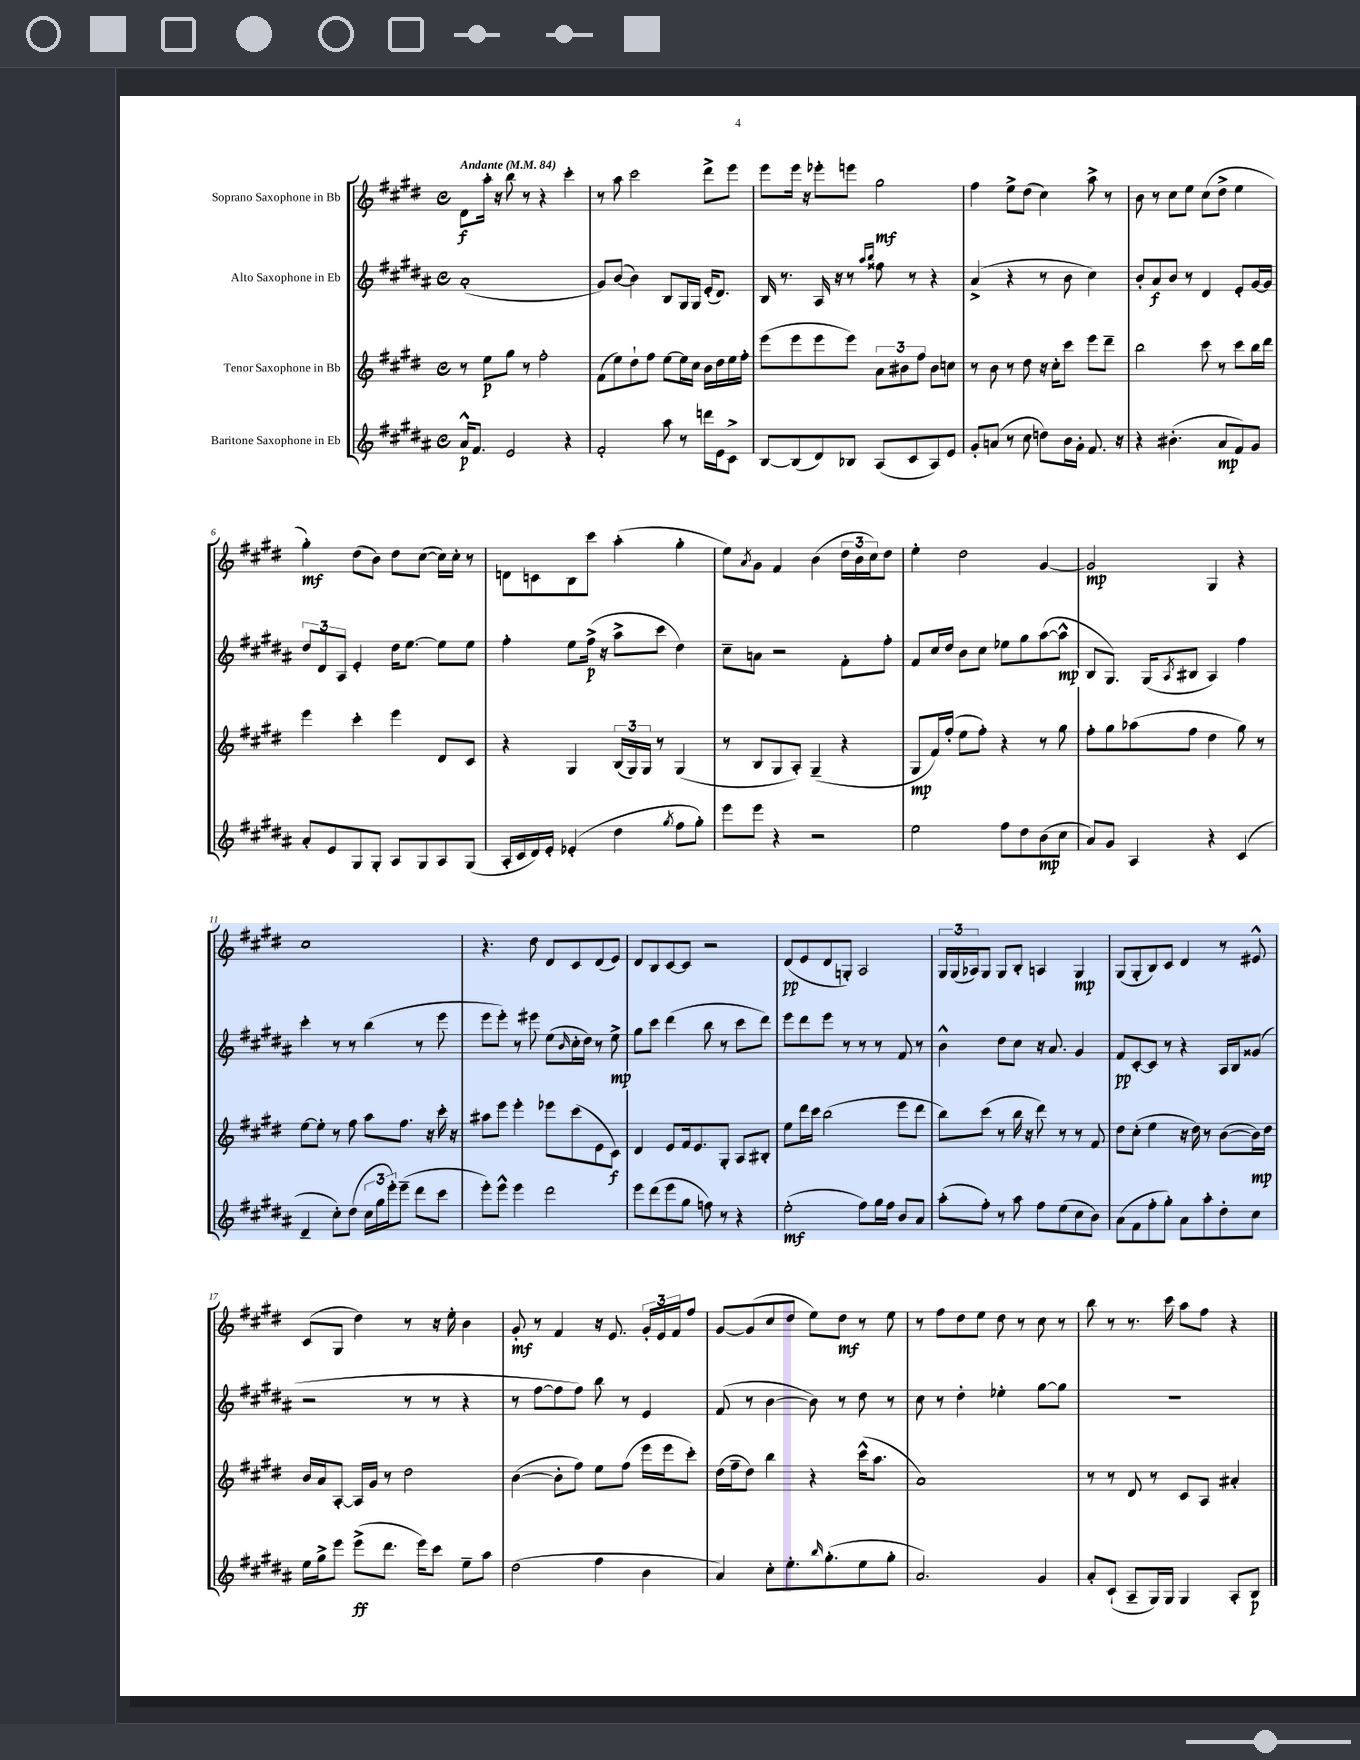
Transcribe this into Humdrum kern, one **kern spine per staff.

**kern	**kern	**kern	**kern
*staff4	*staff3	*staff2	*staff1
*clefG2	*clefG2	*clefG2	*clefG2
*k[f#c#g#d#a#]	*k[f#c#g#d#]	*k[f#c#g#d#a#]	*k[f#c#g#d#]
*M4/4	*M4/4	*M4/4	*M4/4
*met(c)	*met(c)	*met(c)	*met(c)
*MM84	*MM84	*MM84	*MM84
16a#^^	8r	(1a#'	8d#
8.f#	.	.	.
.	8ee	.	16aa'
.	.	.	16r
2e	8gg#	.	8bb
.	8r	.	8r
.	2ff#'	.	4r
4r	.	.	4ccc#'
=	=	=	=
2f#'	(8f#	8g#)	8r
.	8ee)	([8b	8aa
.	8dd#`	4b])	2ccc#
.	8ff#	.	.
8aa#	[8ee	8B	.
8r	16ee]	16G#	.
.	16cc#	16G#	.
16ddd	16b	(16e'	8ddd#^
16e	16dd#	8.d#)	.
8c#^	16ee	.	8eee
.	16ff#'	.	.
=	=	=	=
[8B	(8eee	16B	8eee
.	.	8.r	.
(8B]	8eee	.	16eee
.	.	.	16r
8d#)	8eee	16A#	8eee-'
.	.	16r	.
8B-	8eee)	8r	8eee
.	.	16qqaa#	.
.	.	16qqbb	.
(8A#	12a	8ff##	2gg#
.	12b#	.	.
8c#	.	8r	.
.	12ff#	.	.
8A#)	8b#	4r	.
8e	8cc	.	.
=	=	=	=
8g#'	8r	(4a#^	4ff#
(8a	8b	.	.
8r	8r	4r	8ee^
8cc#	8dd#	.	(8dd#
8dd)	16r	8r	4cc#)
.	16cc#'	.	.
16b	8ccc#	8b	.
16g#'	.	.	.
8.f#	8eee	4cc#)	8aa^
.	8ddd#~	.	8r
16r	.	.	.
=	=	=	=
4r	2bb	8b'	8b
.	.	8a#	8r
(4.b#'	.	8b	8cc#
.	.	8r	8ee
.	8ccc#	4d#	(8cc#
8a#	8r	.	8dd#^
8f#)	8ccc#	8e'	4ee
8g#	16bb	[16g#	.
.	16ddd#	16g#]	.
=	=	=	=
8a#'	4eee	12dd#	4gg#')
.	.	12d#	.
8e	.	.	.
.	.	12A#	.
8G#	4ccc#'	4e'	(8dd#
8G#'	.	.	8b)
8A#	4eee	16dd#	8dd#
.	.	[8.ee	.
8G#	.	.	([8cc#
8A#	8d#	8ee]	16cc#])
.	.	.	16cc#'
(8G#	8c#	8ee	8r
=	=	=	=
16A#'	4r	4ff#'	8d
16c#	.	.	.
16d#)	.	.	8c
16e'	.	.	.
(4e-'	4G#	8ee	8B
.	.	(16ff#^	8ccc#
.	.	16r	.
4dd#	(24B	8aa#^	(4aa'
.	24G#)	.	.
.	24G#	.	.
.	8r	8ccc#	.
8qgg#	.	.	.
8ff#	(4G#	4dd#)	4gg#'
8gg#')	.	.	.
=	=	=	=
8eee	8r	8cc#~	8ee)
.	.	.	8qa
8eee	8B	8a	8g#
4r	8G#	2r	4f#
.	8A')	.	.
2r	(4G#~	.	(4b
.	4r	8f#'	24dd#
.	.	.	24b
.	.	.	24cc#)
.	.	8ff#'	8dd#
=	=	=	=
2ee	8G#	8f#	4ee'
.	16f#)	16cc#	.
.	(16ff#'	16dd#	.
.	8ee	8b	2dd#
.	8ff#')	8cc#	.
8ff#	4r	8ee-	.
8dd#	.	8gg#	.
(8b	8r	([8aa#	[4g#
8cc#	8gg#	8aa#^^]	.
=	=	=	=
8a#)	8ff#'	8B	2g#]
8g#	8gg#	8.G#)	.
4A#	(8aa-	.	.
.	.	(16G#	.
.	.	8qA#	.
.	8ff#	8B#	.
4r	4dd#	4A#)	4G#
(4c#	8gg#)	4ff#	4r
.	8r	.	.
=	=	=	=
4d#~	[8ee	4ccc#'	1cc#
.	8ee']	.	.
8cc#')	8r	8r	.
(8dd#	8ff#	8r	.
24cc#	8aa	(4bb	.
24gg#	.	.	.
24eee')	.	.	.
(8eee~	8.ff#	.	.
8ddd#	.	8r	.
.	16r	.	.
8ccc#	16ccc#'	8eee	.
.	16r	.	.
=	=	=	=
8eee')	8aa#	8eee	4.r
8eee^^	8eee	8eee')	.
4eee	4eee'	8r	.
.	.	8eee#	8dd#
2ddd#	8eee-	(8ee	8d#
.	.	16qqb	.
.	(8ccc#	16cc#'	8c#
.	.	16dd#)	.
.	8e	8r	(8d#
.	8c#)	8ee^	8e)
=	=	=	=
8eee	4d#	8gg#	8d#
(8ddd#	.	8ccc#	8B
8eee	8e	(4ddd#	[8c#
8gg#	16f#	.	8c#]
.	8.e	.	.
8ff)	.	8bb	2r
8r	8G#'	8r	.
4r	8A	8ccc#	.
.	8B#'	8ddd#)	.
=	=	=	=
(2ee'	8ee	8eee	(8d#
.	16ddd#	8ddd#	8e
.	16ccc#	.	.
.	(2bb	8eee	8d#
.	.	8r	8G')
8ff#)	.	8r	2A
16gg#	.	8r	.
16ff#	.	.	.
8b	8eee	8f#	.
8a#	8ddd#	8r	.
=	=	=	=
(8aa#'	8bb)	4b^^	24G#
.	.	.	(24G#
.	.	.	24A-)
8ff#')	(8ccc#	.	8G#
8r	8r	8dd#	8G#
8aa#	16bb	8cc#	8B'
.	16r	.	.
8ff#	8ddd#)	16r	4A
.	.	8.a#	.
(8ee	8r	.	.
8cc#	8r	4g#	4G#
8b)	8f#	.	.
=	=	=	=
(8a#	8dd#	8f#	(8G#
8f#	(8cc#'	[8c#'	8G#'
8ff#'	4ee	8c#]	8B)
8gg#')	.	8r	8c#
8a#	16r	4r	4d#
.	16dd#)	.	.
8aa#'	8r	.	.
8dd#'	([8b	16A#	8r
.	.	16B	.
8cc#	16b])	(8g##	8e#^^
.	16dd#	.	.
=	=	=	=
16ee	16b	2r	(8c#
16gg#^	16a	.	.
8eee	[8A'	.	8G#
(8eee^	16A]	.	4dd#)
.	16g#	.	.
8.ddd#	8r	.	.
.	2dd#	8r	8r
16eee)	.	.	.
8ccc#	.	8r	16r
.	.	.	16ee'
8ee~	.	4r	4b
8aa#	.	.	.
=	=	=	=
(2dd#	([4b	8r	8g#'
.	.	[8ff#	8r
.	8b']	8ff#]	4f#
.	8ff#)	8ff#)	.
4ff#	8ee	8bb	16r
.	.	.	8.e
.	(8ff#	8r	.
4b	16eee	4e	24g#'
.	.	.	24e
.	16eee	.	.
.	.	.	24f#
.	8ccc#')	.	8ff#
=	=	=	=
4a#)	(16dd#	(8f#	[8g#
.	16ff#~	.	.
.	8dd#)	8r	(8g#]
8cc#'	4bb	[4b	8cc#
8.ee'	.	.	8dd#
.	4r	8b])	8ee)
16qqbb	.	.	.
(8.gg#'	.	.	.
.	.	8r	8dd#
8ee	(16ccc#^^	8dd#	8r
.	8.aa	.	.
8gg#'	.	8r	8ee
=	=	=	=
2.a#)	1a)	8cc#	8r
.	.	8r	8ff#
.	.	4dd#'	8dd#
.	.	.	8ee
.	.	4ee-'	8dd#
.	.	.	8r
4g#	.	[8gg#	8cc#
.	.	8gg#]	8r
=	=	=	=
8a#'	8r	1r	8bb
(8c#`	8r	.	8r
8A#~	8d#	.	8.r
16G#)	8r	.	.
16G#	.	.	16ccc#
4G#	8c#	.	8aa
.	8A	.	8ff#
8A#'	4a#'	.	4r
8B	.	.	.
==	==	==	==
*-	*-	*-	*-
